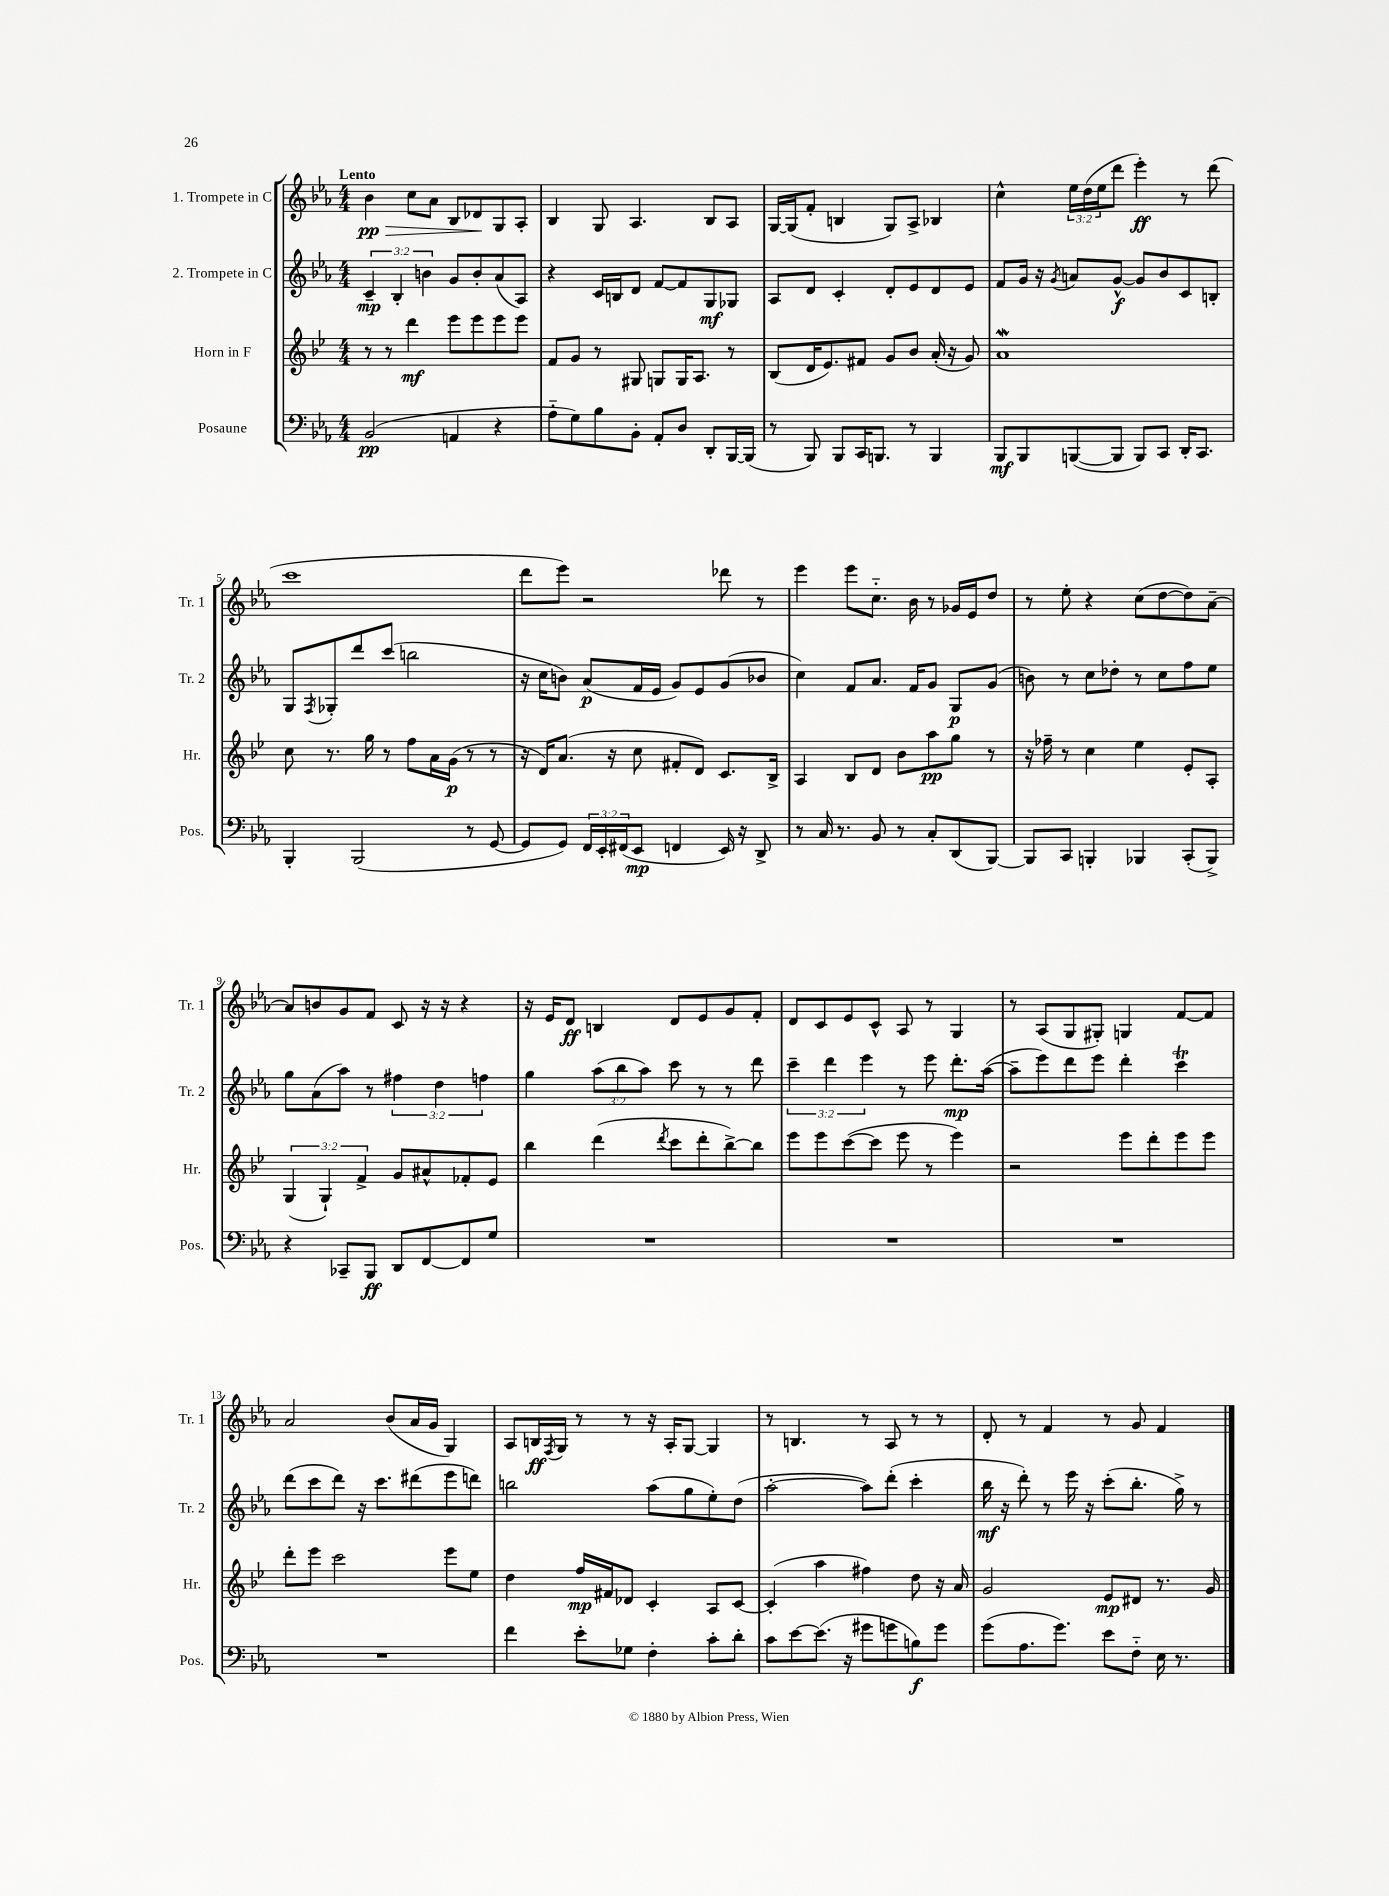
<<
\new StaffGroup <<
\new Staff = "s0" \with { instrumentName = "1. Trompete in C" shortInstrumentName = "Tr. 1" } {
    \clef treble \key ees \major \numericTimeSignature \time 4/4 \override Staff.TupletNumber.text = #tuplet-number::calc-fraction-text \tempo "Lento"
    bes'4\pp\> c''8 aes'8 bes8 des'8\! g8 aes8-. |
    bes4 g8 aes4. bes8 aes8 |
    g16~ g16( f'8-. b4 g8) aes8-> bes4 |
    c''4-^ \tuplet 3/2 { ees''16 d''16( ees''16 } d'''8 ees'''4-.\ff) r8 d'''8( |
    c'''1 |
    d'''8 ees'''8) r2 des'''8 r8 |
    ees'''4 ees'''8 c''8.-_ bes'16 r8 ges'16 ees'16 d''8 |
    r8 ees''8-. r4 c''8( d''8~ d''8) aes'8~-- |
    aes'8 b'8 g'8 f'8 c'8 r16 r16 r4 |
    r16 ees'16 d'8\ff b4 d'8 ees'8 g'8 f'8-. |
    d'8 c'8 ees'8 c'8-^ aes8 r8 g4 |
    r8 aes8( g8 gis8-.) g4 f'8~ f'8 |
    aes'2 bes'8( aes'16 g'16 g4) |
    aes8 b16\ff \acciaccatura { f8 } g16 r8 r8 r16 aes16-. g8~ g4 |
    r8 b4. r8 aes8 r8 r8 |
    d'8-. r8 f'4 r8 g'8 f'4 \bar "|." |
}
\new Staff = "s1" \with { instrumentName = "2. Trompete in C" shortInstrumentName = "Tr. 2" } {
    \clef treble \key ees \major \numericTimeSignature \time 4/4 \override Staff.TupletNumber.text = #tuplet-number::calc-fraction-text
    \tuplet 3/2 { c'4--\mp bes4-. b'4 } g'8 b'8-. aes'8( aes8) |
    r4 c'16 b16 d'8 f'8~ f'8 g8\mf ges8 |
    aes8 d'8 c'4-. d'8-. ees'8 d'8 ees'8 |
    f'8 g'16 r16 \acciaccatura { g'8 } a'8 g'8~-^\f g'8 bes'8 c'8 b8-. |
    g8 \acciaccatura { f8 } ges8-. d'''8 c'''8( b''2 |
    r16 c''16 b'8) aes'8\p( f'16 ees'16 g'8) ees'8 g'8( bes'8 |
    c''4) f'8 aes'8. f'16 g'8 g8\p g'8( |
    b'8) r8 c''8 des''8-. r8 c''8 f''8 ees''8 |
    g''8 aes'8( aes''8) r8 \tuplet 3/2 { fis''4 d''4 f''4 } |
    g''4 \tuplet 3/2 { aes''8( bes''8 aes''8) } c'''8 r8 r8 d'''8 |
    \tuplet 3/2 { c'''4-- d'''4 ees'''4 } r8 ees'''8 d'''8.-.\mp aes''16~( |
    aes''8-- ees'''8) d'''8 ees'''8 d'''4-. c'''4\trill |
    d'''8( c'''8 d'''8) r16 c'''8. dis'''8( ees'''8 d'''8) |
    b''2 aes''8( g''8 ees''8-.) d''8( |
    aes''2~-. aes''8) d'''8-.( c'''4-. |
    bes''16\mf r16 d'''8-.) r8 ees'''16 r16 c'''8-.( bes''8.-. g''16->) r8 \bar "|." |
}
\new Staff = "s2" \with { instrumentName = "Horn in F" shortInstrumentName = "Hr." } {
    \clef treble \key bes \major \numericTimeSignature \time 4/4 \override Staff.TupletNumber.text = #tuplet-number::calc-fraction-text
    r8 r8 d'''4\mf ees'''8 ees'''8 ees'''8 ees'''8 |
    f'8 g'8 r8 gis8 g8 g16 a8. r8 |
    bes8( d'16 ees'8.) fis'8 g'8 bes'8 a'16-.( r16 g'8) |
    a'1\mordent |
    c''8 r8. g''16 r8 f''8 a'16 g'16\p( r8 r8 |
    r16 d'16) a'8.( r16 c''8 fis'8-. d'8) c'8. bes16-> |
    a4 bes8 d'8 bes'8 a''8\pp g''8 r8 |
    r16 fes''16-- r8 c''4 ees''4 ees'8-. a8-. |
    \tuplet 3/2 { g4( g4-!) f'4-> } g'8 ais'8-^ fes'8-. ees'8 |
    bes''4 d'''4( \acciaccatura { d'''8 } c'''8 d'''8-. bes''8~->) bes''8 |
    ees'''8 ees'''8 c'''8~( c'''8 ees'''8 r8 ees'''4) |
    r2 ees'''8 d'''8-. ees'''8 ees'''8 |
    d'''8-. ees'''8 c'''2 ees'''8 ees''8 |
    d''4 f''16\mp fis'16 des'8 c'4-. a8 c'8~ |
    c'4-.( a''4 fis''4) d''8 r16 a'16 |
    g'2 ees'8\mp dis'8 r8. g'16 \bar "|." |
}
\new Staff = "s3" \with { instrumentName = "Posaune" shortInstrumentName = "Pos." } {
    \clef bass \key ees \major \numericTimeSignature \time 4/4 \override Staff.TupletNumber.text = #tuplet-number::calc-fraction-text
    bes,2\pp( a,4 r4 |
    aes8-_ g8) bes8 bes,8-. aes,8-. d8 d,8-. bes,,16~ bes,,16( |
    r8 bes,,8) bes,,8 c,16 b,,8. r8 b,,4 |
    bes,,8\mf bes,,8 b,,8~( b,,8 b,,8) c,8 d,16-. c,8. |
    bes,,4-. bes,,2( r8 g,8~ |
    g,8 g,8) \tuplet 3/2 { f,16 ees,16-. fis,16( } ees,8\mp f,4 ees,16) r16 d,8-> |
    r8 c16 r8. bes,8 r8 c8-. d,8( bes,,8~) |
    bes,,8 c,8 b,,4-. bes,,4 c,8-.( bes,,8->) |
    r4 ces,8-- bes,,8\ff d,8 f,8~ f,8 g8 |
    R1 |
    R1 |
    R1 |
    R1 |
    f'4 ees'8-. ges8 f4-. c'8-. d'8-. |
    c'8 ees'8~ ees'8.( r16 gis'8 g'8 b8\f) g'8 |
    g'8( aes8. g'8.) ees'8 f8-_ ees16 r8. \bar "|." |
}
>>
>>
